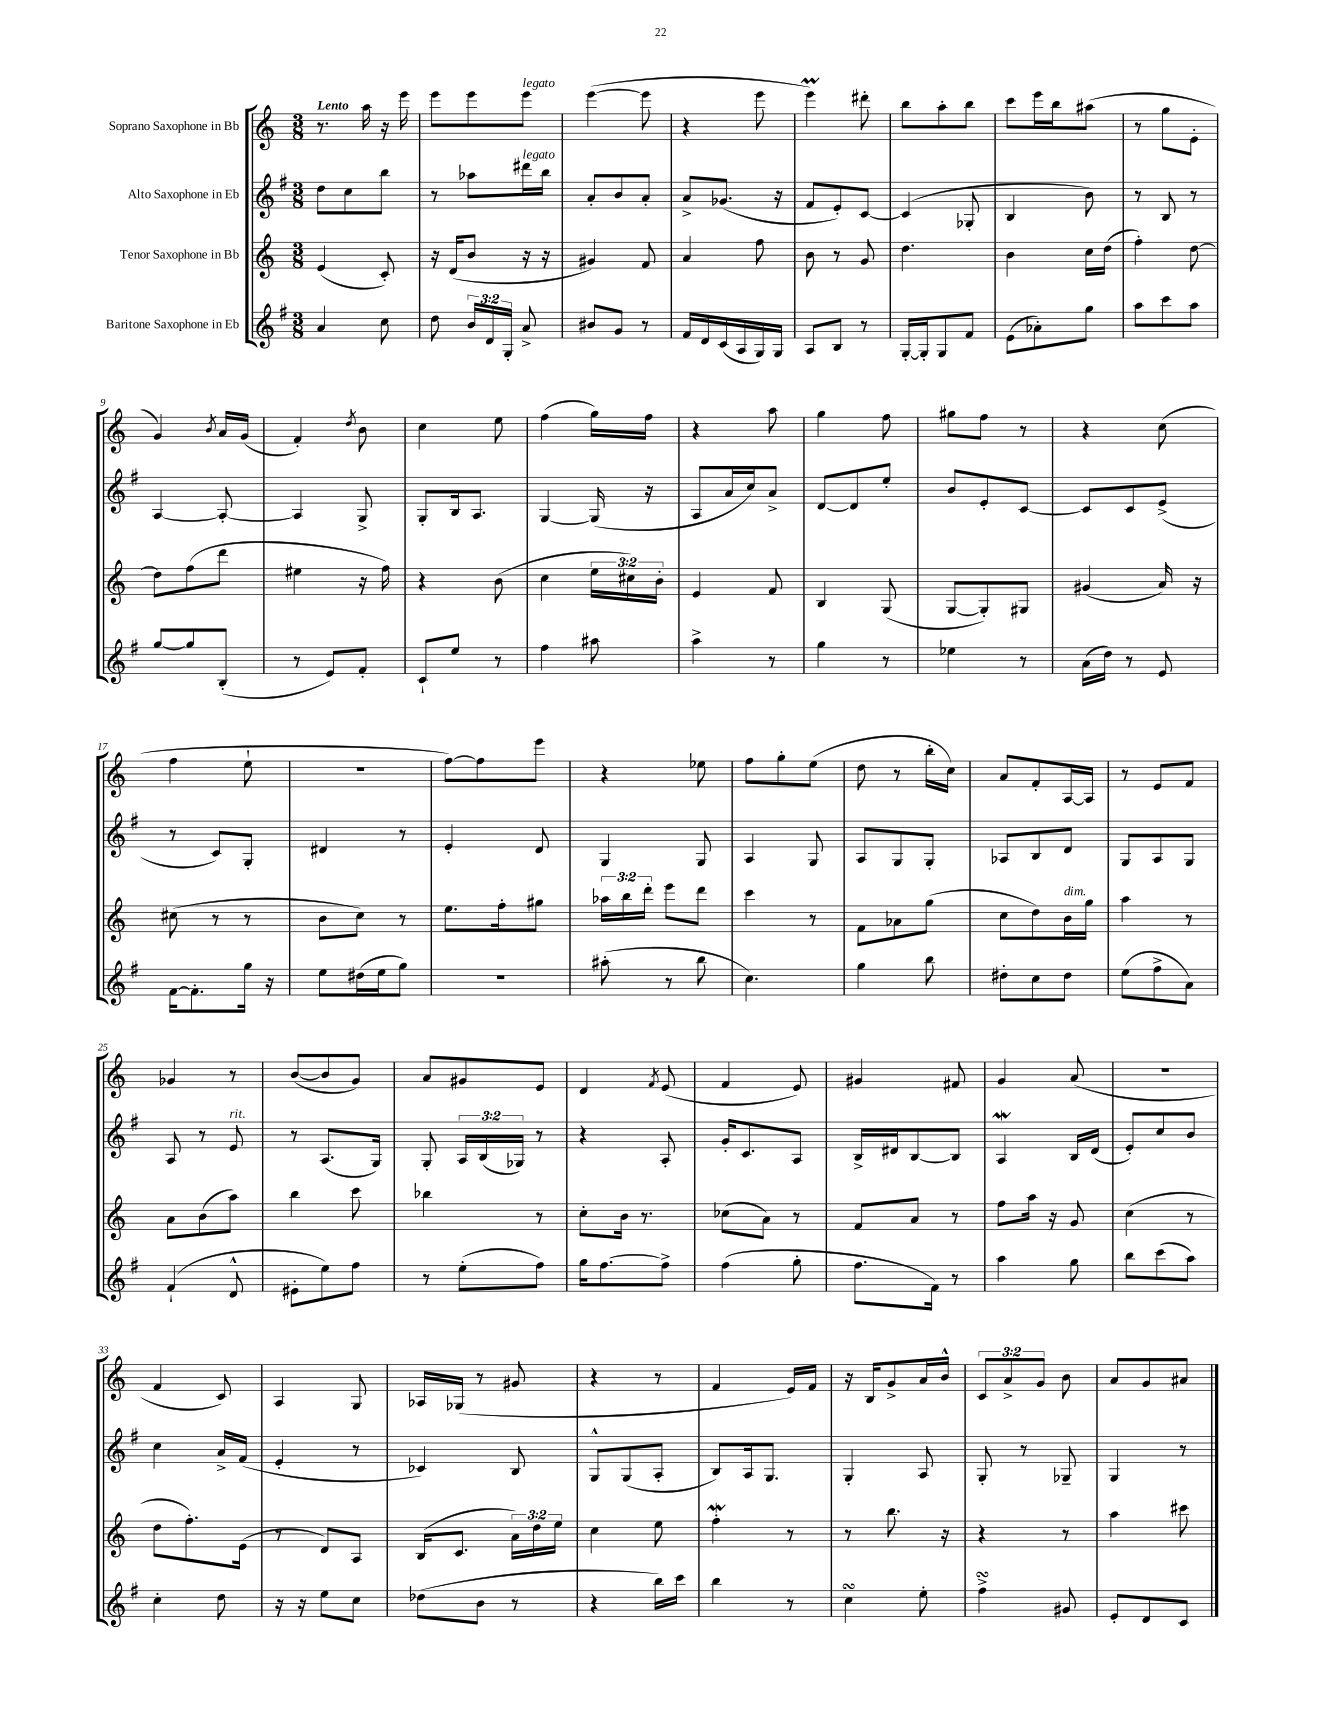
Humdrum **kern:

**kern	**kern	**kern	**kern
*staff4	*staff3	*staff2	*staff1
*clefG2	*clefG2	*clefG2	*clefG2
*k[f#]	*k[]	*k[f#]	*k[]
*M3/8	*M3/8	*M3/8	*M3/8
4a	(4e	8dd	8.r
.	.	8cc	.
.	.	.	16aa
8cc	8c')	8bb	16r
.	.	.	16eee
=	=	=	=
8dd	16r	8r	8eee
.	(16d	.	.
24b	8b	8aa-	8eee
24d	.	.	.
24G'	.	.	.
8a^	16r	16ddd#	8eee
.	16r	16bb	.
=	=	=	=
8b#	4g#)	8a'	([4eee
8g	.	8b	.
8r	8f	8a'	8eee]
=	=	=	=
16f#	4a	8a^	4r
16d	.	.	.
(16c	.	(8.g-	.
16A	.	.	.
16G)	8ff	.	8eee
16G	.	16r	.
=	=	=	=
8A	8b	8f#	4eee)
8B	8r	8e')	.
8r	8g	[8c	8ddd#'
=	=	=	=
[16G'	4.dd	(4c]	8bb
16G']	.	.	.
8G	.	.	8aa'
8f#	.	8G-'	8bb
=	=	=	=
(8e	4b	4B	8ccc
8a-')	.	.	16eee
.	.	.	16bb
8gg	16cc	8b)	(8aa#
.	(16dd	.	.
=	=	=	=
8aa	4ff')	8r	8r
8ccc	.	8B	8gg
8aa	[8dd	8r	8e'
=	=	=	=
[8gg	8dd]	[4A	4g)
8gg]	(8ff	.	.
.	.	.	8qb
(8B'	8ddd	8A'_	16a
.	.	.	(16g
=	=	=	=
8r	4ee#	4A]	4f')
8e)	.	.	.
.	.	.	8qdd
8f#'	16r	8G^	8b
.	16ff)	.	.
=	=	=	=
8c`	4r	8G'	4cc
8ee	.	16B	.
.	.	8.A	.
8r	(8b	.	8ee
=	=	=	=
4ff#	4cc	[4G	(4ff
8aa#	24ee	(16G]	16gg)
.	24cc#)	.	.
.	.	16r	16ff
.	24b'	.	.
=	=	=	=
4aa^	4e	8A	4r
.	.	16a	.
.	.	16cc)	.
8r	8f	8a^	8aa
=	=	=	=
4gg	4B	[8d	4gg
.	.	8d]	.
8r	(8G	8ee'	8ff
=	=	=	=
4ee-	[8G	8b	8gg#
.	8G'])	8e'	8ff
8r	8G#	[8c	8r
=	=	=	=
(16a	(4g#	8c]	4r
16dd)	.	.	.
8r	.	8c	.
8e	16a)	(8e^	(8cc
.	16r	.	.
=	=	=	=
[16f#	(8cc#	8r	4ff
8.f#']	.	.	.
.	8r	8c)	.
16gg	8r	8G'	8ee`
16r	.	.	.
=	=	=	=
8ee	8b	4d#	4.r
(16dd#	8cc)	.	.
16ee	.	.	.
8gg)	8r	8r	.
=	=	=	=
4.r	8.ee	4e'	[8ff)
.	.	.	8ff]
.	16ff'	.	.
.	8gg#	8d	8eee
=	=	=	=
(8aa#'	24aa-	4G	4r
.	24bb	.	.
.	24ddd'	.	.
8r	8eee	.	.
8bb	8ddd	8G	8ee-
=	=	=	=
4.cc)	4ccc	4A	8ff
.	.	.	8gg'
.	8r	8G	(8ee
=	=	=	=
4gg	8f	8A	8dd
.	8a-	8G	8r
8bb	(8gg	8G'	16bb'
.	.	.	16cc)
=	=	=	=
8dd#'	8cc	8A-	8a
8cc	8dd)	8B	8f'
8dd#	16b	8d	[16A
.	16gg	.	16A]
=	=	=	=
(8ee	4aa	8G	8r
8ff#^	.	8A	8e
8a)	8r	8G	8f
=	=	=	=
(4f#`	8a	8A	4g-
.	(8b	8r	.
8d^^	8aa)	8e	8r
=	=	=	=
8e#'	4bb	8r	([8b
8ee)	.	(8.A	8b]
8ff#	8ccc	.	8g)
.	.	16G)	.
=	=	=	=
8r	4bb-	8G'	8a
(8ee'	.	24A	8g#
.	.	(24B	.
.	.	24G-)	.
8ff#)	8r	8r	8e
=	=	=	=
16gg	8cc'	4r	4d
[8.ff#	.	.	.
.	16b	.	.
.	8.r	.	.
.	.	.	8qf
8ff#^]	.	8A'	(8e
=	=	=	=
(4ff#	(8cc-	16g'	4f
.	.	8.c	.
.	8a)	.	.
8gg'	8r	8A	8e)
=	=	=	=
8.ff#	8f	16B^	4g#
.	.	16d#	.
.	8a	[8B	.
16f#)	.	.	.
8r	8r	8B]	8f#
=	=	=	=
4aa	8ff	4A	4g
.	16aa	.	.
.	16r	.	.
8gg	8g	16B	(8a
.	.	(16d	.
=	=	=	=
8bb	(4cc	8e')	4.r
(8ccc	.	8cc	.
8aa)	8r	8b	.
=	=	=	=
4cc'	8dd	4cc	4f
.	8.ff')	.	.
8dd	.	16a^	8c)
.	(16e	(16f#	.
=	=	=	=
16r	8r	4e'	4A
16r	.	.	.
8ee	8d)	.	.
8cc	8A	8r	8G
=	=	=	=
(8dd-	(16B	4c-)	16A-
.	8.c	.	(16G-
8b	.	.	8r
8r	24a)	8B	8g#
.	24dd	.	.
.	24ee	.	.
=	=	=	=
4r	4cc	8G^^	4r
.	.	(8G	.
16bb)	8ee	8A'	8r
16ccc	.	.	.
=	=	=	=
4bb	4ff'	8B)	4f
.	.	16A	.
.	.	8.G	.
8r	8r	.	16e)
.	.	.	16f
=	=	=	=
4cc	8r	4G'	16r
.	.	.	16B
.	8.bb	.	8g^
8ee'	.	8A	16a
.	16r	.	16b^^
=	=	=	=
4ff#^	4r	8G'	12c
.	.	.	12a^
.	.	8r	.
.	.	.	12g
8g#	8r	8G-~	8b
=	=	=	=
8e'	4aa	4G	8a
8d	.	.	8g
8c	8ccc#	8r	8a#
==	==	==	==
*-	*-	*-	*-
